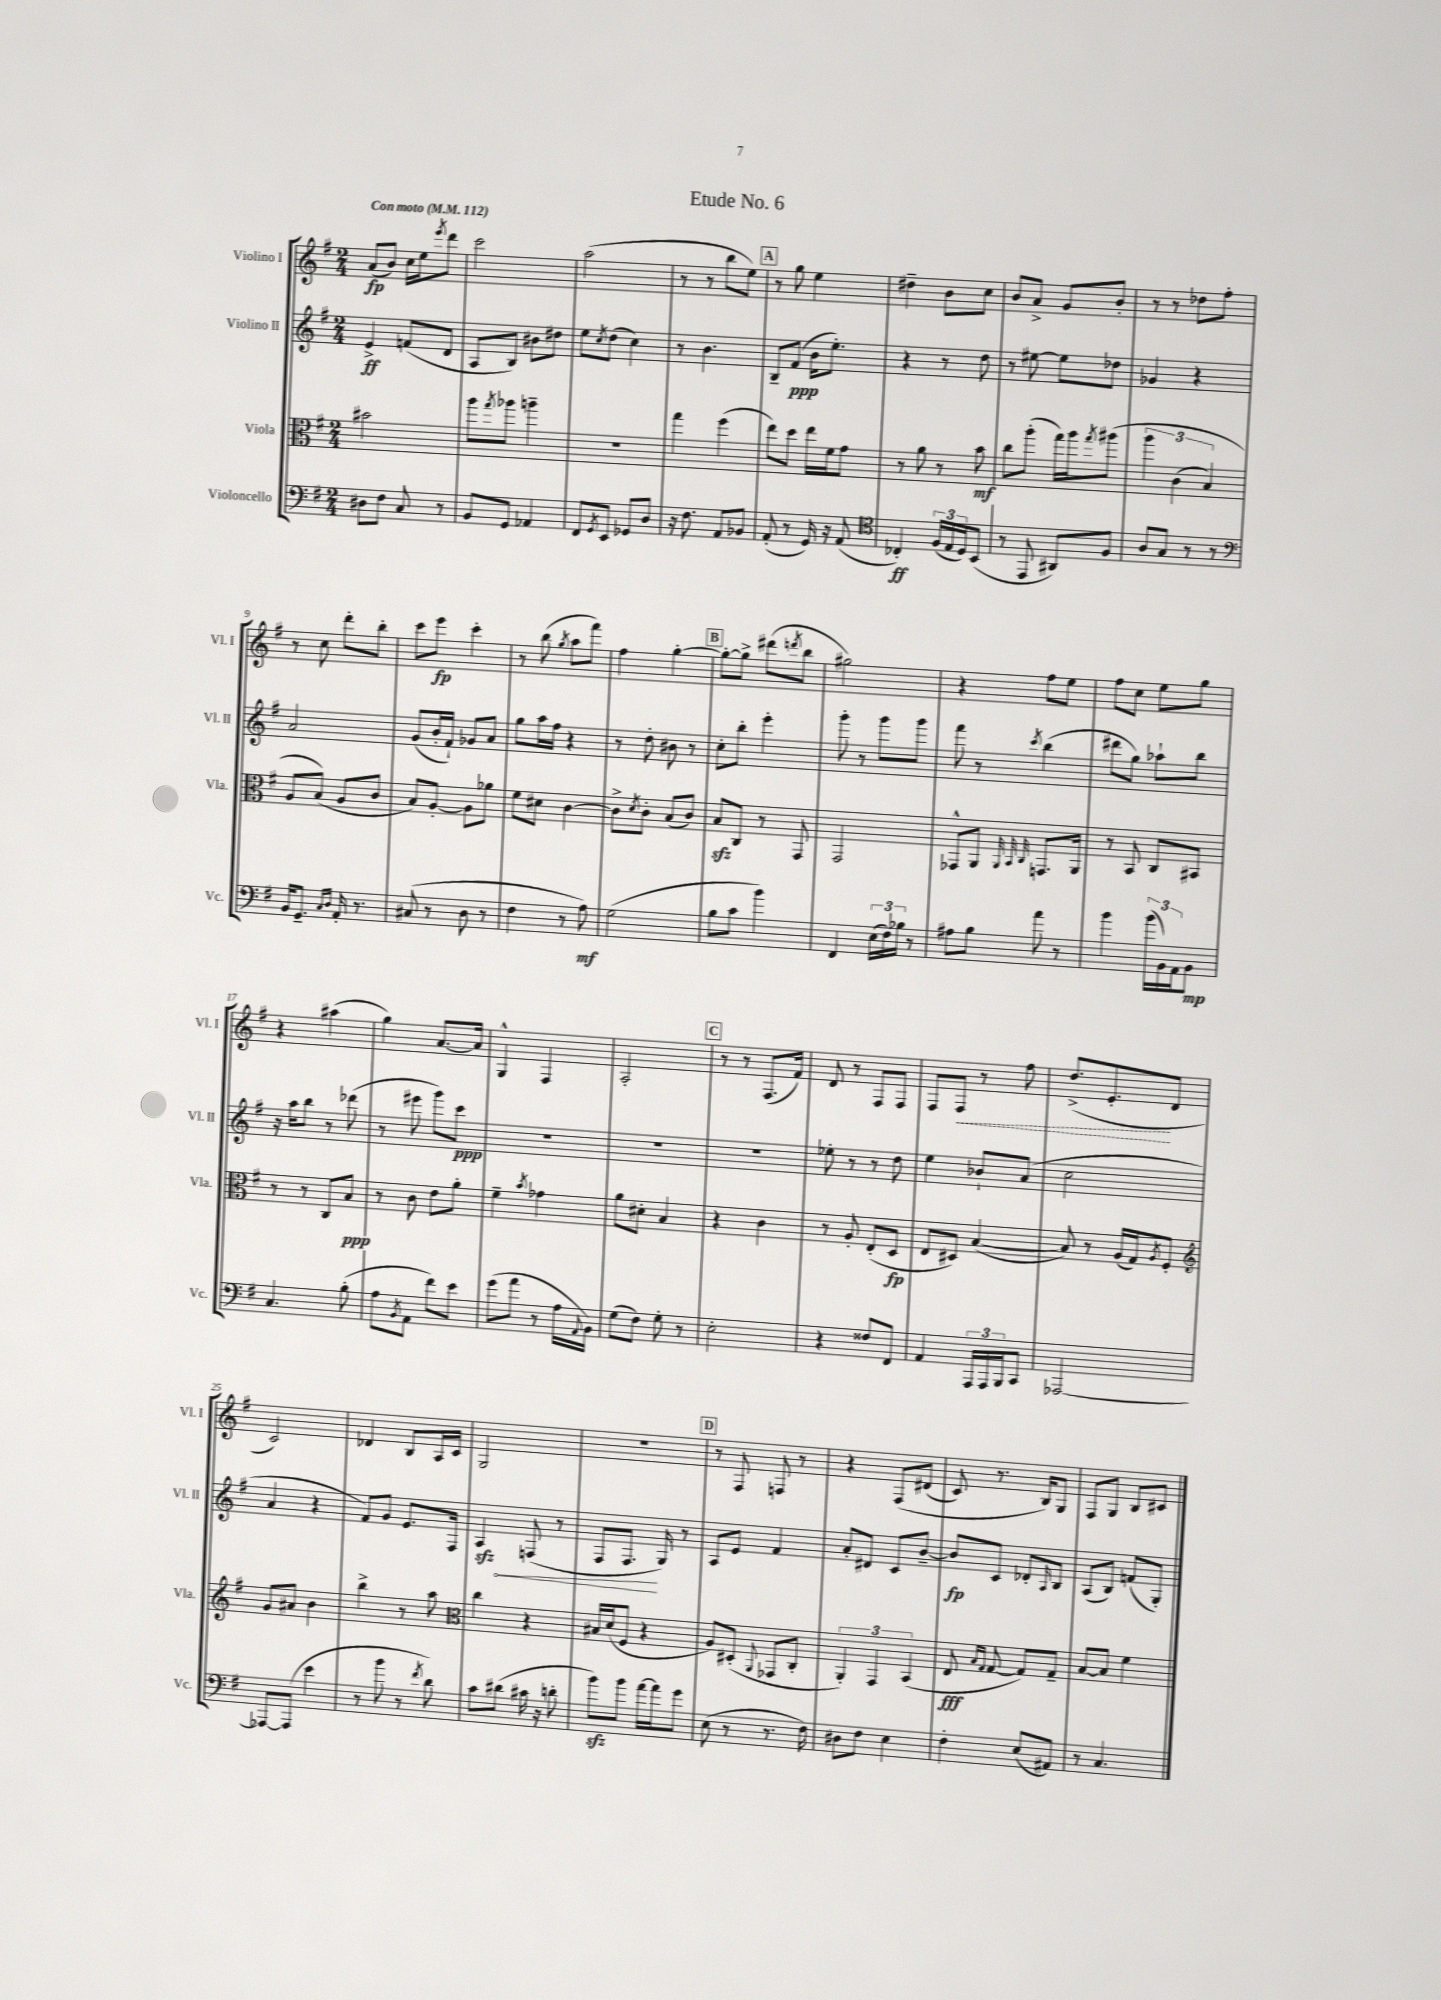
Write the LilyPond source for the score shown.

\header { title = "Etude No. 6" }
<<
\new StaffGroup <<
\new Staff = "s0" \with { instrumentName = "Violino I" shortInstrumentName = "Vl. I" } {
    \clef treble \key g \major \numericTimeSignature \time 2/4 \tempo "Con moto" 4 = 112
    a'8\fp( b'8) c''16 e''16 \acciaccatura { e'''8 } d'''8 |
    c'''2 |
    a''2( |
    r8 r8 b''8 e''8) |
    \mark \markup { \box "A" } r8 g''8 e''4 |
    dis''4-- b'8 c''8 |
    b'8 a'8-> g'8 b'8-. |
    r8 r8 des''8 fis''8-. |
    r8 c''8 d'''8-. b''8-. |
    c'''8 e'''8\fp c'''4-. |
    r8 b''8( \acciaccatura { g''8 } a''8 fis'''8) |
    fis''4 g''4~-. |
    \mark \markup { \box "B" } g''8~-. g''8-> dis'''8( \acciaccatura { d'''8 } b''8 |
    gis''2) |
    r4 fis''8 e''8 |
    fis''8 c''8 e''8 g''8 |
    r4 ais''4( |
    g''4) a'8.~ a'16 |
    g4-^ fis4 |
    a2-. |
    \mark \markup { \box "C" } r8 r8 fis8.( fis'16) |
    d'8 r8 fis8 fis8 |
    fis8 \once \override Hairpin.style = #'dashed-line fis8\< r8 fis''8 |
    d''8.->( e'8.-.\! d'8 |
    c'2) |
    des'4 b8 a16 c'16 |
    g2 |
    R2 |
    \mark \markup { \box "D" } r8 fis8 f8 r8 |
    r4 fis8\( dis'8( |
    c'8) r8. b16\) g8 |
    fis8 g8 b8 cis'8 \bar "|." |
}
\new Staff = "s1" \with { instrumentName = "Violino II" shortInstrumentName = "Vl. II" } {
    \clef treble \key g \major \numericTimeSignature \time 2/4
    e'4->\ff f'8( d'8 |
    a8 b8) bis'8 dis''8 |
    e''8 \acciaccatura { c''8 } d''8( c''4) |
    r8 b'4. |
    \mark \markup { \box "A" } b8-- fis'8\ppp( b'16 e''8.-.) |
    r4 r8 d''8 |
    r8 eis''8~ eis''8 des''8 |
    ges'4 r4 |
    a'2 |
    g'8( b'16-. fis'16-!) ges'8 a'8 |
    g''8 a''16 fis''16 r4 |
    r8 d''8-. bis'8 r8 |
    \mark \markup { \box "B" } c''8-. b''8-. e'''4-. |
    g'''8-. r8 g'''8 g'''8 |
    fis'''8 r8 \acciaccatura { c'''8 } b''4( |
    dis'''8 g''8) aes''8-! b''8 |
    r16 a''16 b''8 r8 des'''8( |
    r8 eis'''8 g'''8) c'''8\ppp |
    R2 |
    R2 |
    \mark \markup { \box "C" } R2 |
    ees''8-. r8 r8 d''8 |
    e''4 bes'8-! a'8( |
    c''2 |
    a'4 r4 |
    fis'8) g'8 e'8. fis16 |
    \once \override Hairpin.circled-tip = ##t a4\sfz\< f8( r8 |
    fis8 fis8.\! g16) r8 |
    \mark \markup { \box "D" } a8 e'8 fis'4 |
    a'8-. dis'8 c'8 b'8~-- |
    b'8\fp c'8 des'8-. \grace { a16 } b8 |
    a8( b8) f'8( g8-.) \bar "|." |
}
\new Staff = "s2" \with { instrumentName = "Viola" shortInstrumentName = "Vla." } {
    \clef alto \key g \major \numericTimeSignature \time 2/4
    bis'2 |
    a''8 \acciaccatura { g''8 } aes''8 a''4-- |
    R2 |
    g''4 fis''4( |
    \mark \markup { \box "A" } e''8) d''8 e''16 fis'16 g'8 |
    r8 a'8 r8 b'8\mf |
    c''8 a''8-.( g''16) a''16 \acciaccatura { g''8 } ais''8\( |
    \tuplet 3/2 { a''4 c'4( b4) } |
    a8 b8(\) a8 c'8 |
    b8) a8~-. a8 aes'8 |
    fis'8 dis'8 c'4~ |
    c'8-> \acciaccatura { d'8 } c'8-. b8( c'8) |
    \mark \markup { \box "B" } b8\sfz c8 r8 g,8 |
    g,2 |
    ges,8-^ a,8 \grace { a,32 b,32 c32 } g,8. a,16 |
    r8 b,8 c8 bis,8 |
    r8 r8 c8 b8\ppp |
    r8 c'8 e'8 a'8-. |
    fis'4-- \acciaccatura { b'8 } ges'4 |
    a'8 dis'8-. b4 |
    \mark \markup { \box "C" } r4 c'4 |
    r8 a8-. e8-.( d8\fp |
    e8 dis8) b4~( |
    b8) r8 a16( g16) \acciaccatura { a8 } fis8-. |
    \clef treble g'8 ais'8 b'4 |
    b''4-> r8 a''8 |
    \clef alto c''4 r4 |
    bis16 d'16( fis8 r4 |
    \mark \markup { \box "D" } a8) dis8-.( \appoggiatura { a,8 } ges,8 c8-. |
    \tuplet 3/2 { a,4-.) g,4 b,4( } |
    e8\fff \grace { b16 g16 } g8~ g8) g8-- |
    b8~ b8 fis'4 \bar "|." |
}
\new Staff = "s3" \with { instrumentName = "Violoncello" shortInstrumentName = "Vc." } {
    \clef bass \key g \major \numericTimeSignature \time 2/4
    dis8 fis8 c8 r8 |
    b,8 g,8 aes,4 |
    fis,8 \acciaccatura { g,8 } e,8 ges,8 d8 |
    r16 fis8. a,8 bes,8 |
    \mark \markup { \box "A" } a,8-.( r8 g,16) r16 a,8( |
    \clef tenor ces4-.\ff) \tuplet 3/2 { fis16( e16 d16) } b,8( |
    r8 e,8 ais,8) fis8 |
    a8 g8 r8 r8 |
    \clef bass b,16 g,8.-- \grace { c16 d16 } a,16-. r8. |
    cis8( r8 d8 r8 |
    fis4 r8 a8\mf) |
    g2( |
    \mark \markup { \box "B" } b8 c'8 b'4) |
    fis,4 \tuplet 3/2 { e16( fis16) bes16 } r8 |
    ais8 b8 a'8 r8 |
    b'4 \tuplet 3/2 { b'16( b,16) a,16 } b,8\mp |
    c4. b8-.( |
    a8 \acciaccatura { b,8 } a,8 fis'8) e'8 |
    g'8( a'8 r8 a16 \appoggiatura { a,8 } b,16) |
    g8( fis8) g8-. r8 |
    \mark \markup { \box "C" } e2-. |
    r4 fisis8 fis,8 |
    a,4 \tuplet 3/2 { a,,16 a,,16 b,,16 } c,8 |
    aes,,2~ |
    aes,,8~ aes,,8( e'4 |
    r8 b'8 r8 \acciaccatura { fis'8 } d'8) |
    c'8 dis'8( cis'16 r16 d'8-. |
    b'8\sfz) b'8 a'16~ a'16 g'8 |
    \mark \markup { \box "D" } e8( r8 r8. fis16) |
    dis8 fis8 e4 |
    fis4-. e8( ais,8) |
    r8 c4. \bar "|." |
}
>>
>>
